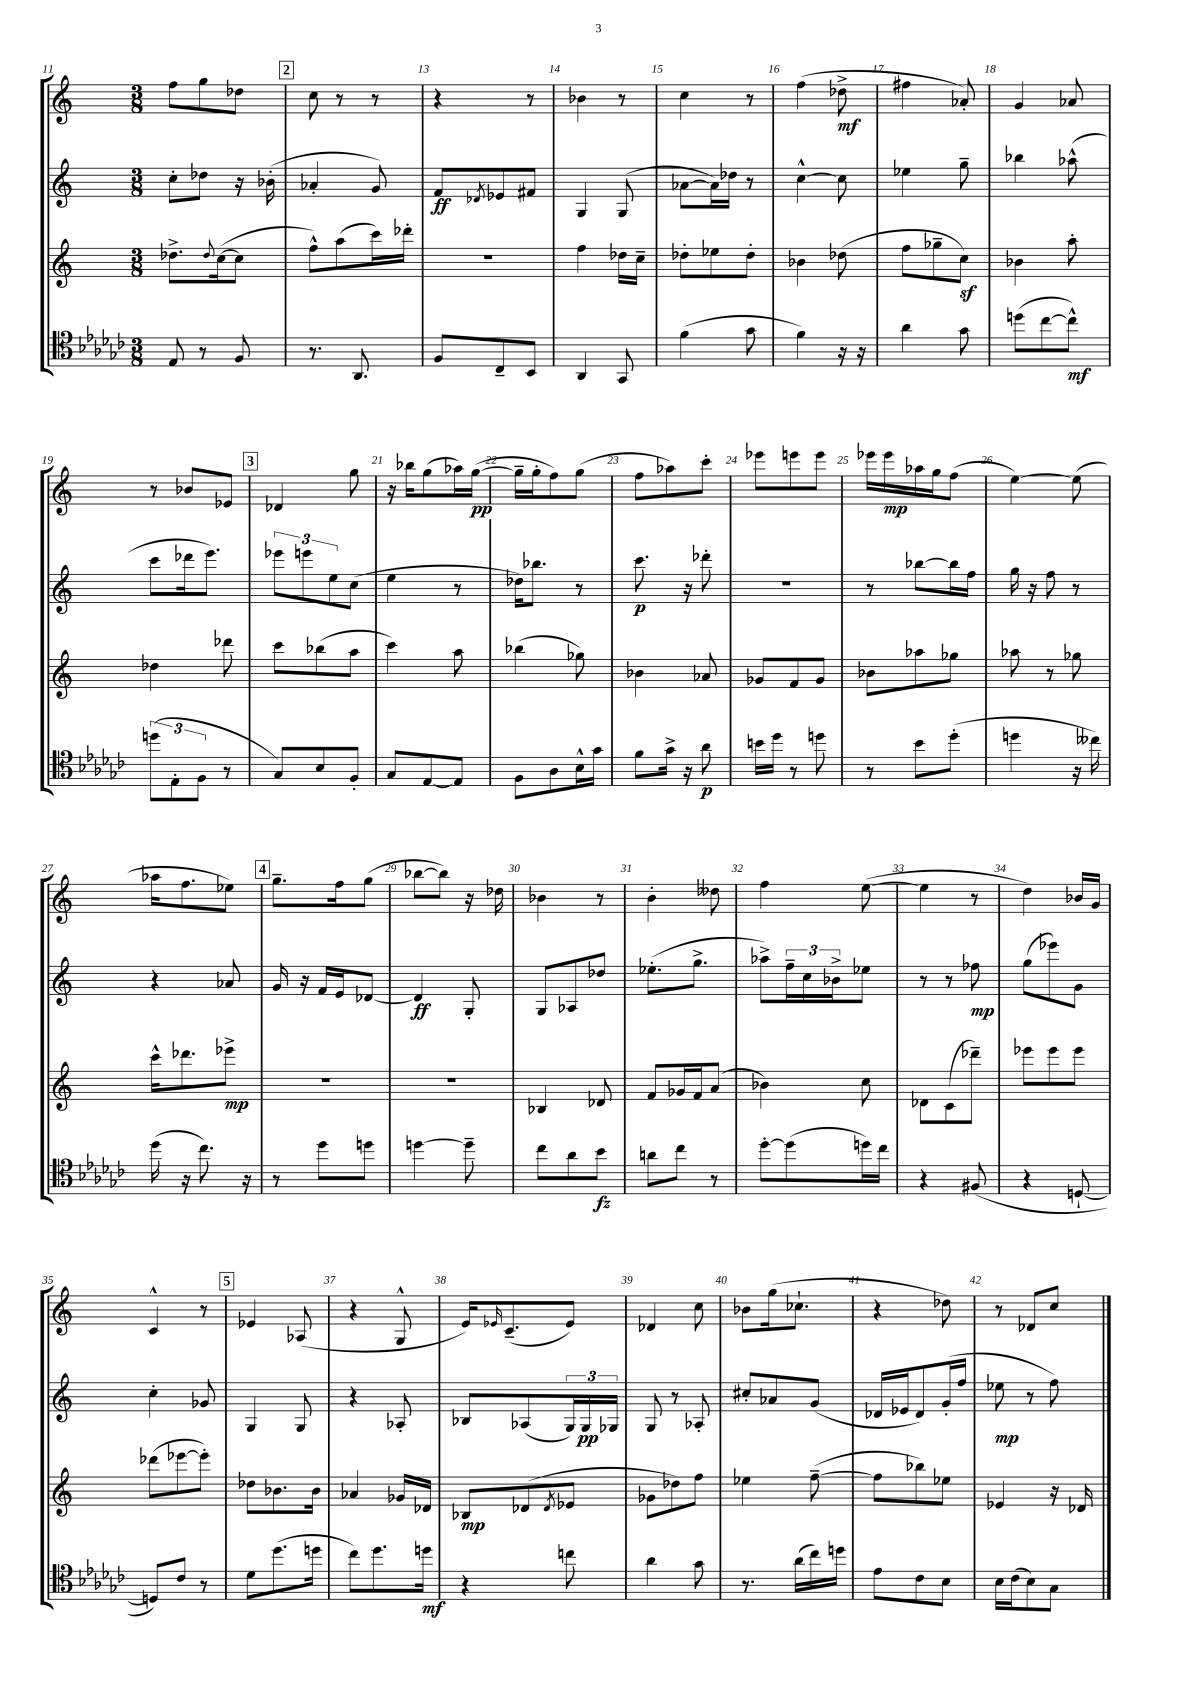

**kern	**dynam	**kern	**dynam	**kern	**dynam	**kern	**dynam
*part4	*part4	*part3	*part3	*part2	*part2	*part1	*part1
*staff4	*staff4	*staff3	*staff3	*staff2	*staff2	*staff1	*staff1
*clefC4	*	*clefG2	*	*clefG2	*	*clefG2	*
*k[b-e-a-d-g-c-]	*	*k[]	*	*k[]	*	*k[]	*
*M3/8	*	*M3/8	*	*M3/8	*	*M3/8	*
=11	=11	=11	=11	=11	=11	=11	=11
8E-/	.	8.dd-X^\L	.	8cc'\L	.	8ff\L	.
8r	.	.	.	8dd-X\J	.	8gg\	.
.	.	8qqdd-/	.	.	.	.	.
.	.	([16cc\k	.	.	.	.	.
8F/	.	8cc\J]	.	16r	.	8dd-X\J	.
.	.	.	.	(16b-X'\	.	.	.
!!LO:REH:place=s1:t=2
=12	=12	=12	=12	=12	=12	=12	=12
8.r	.	8ff^^\L)	.	4a-X'/	.	8cc\	.
.	.	(8aa\	.	.	.	8r	.
8.AA-/	.	.	.	.	.	.	.
.	.	16ccc\L)	.	8g/)	.	8r	.
.	.	16ddd-X'\JJ	.	.	.	.	.
=13	=13	=13	=13	=13	=13	=13	=13
8F/L	.	4.r	.	8f/L	ff	4r	.
.	.	.	.	8qd-X/	.	.	.
8C-~/	.	.	.	8e-X/	.	.	.
8BB-/J	.	.	.	8f#X/J	.	8r	.
=14	=14	=14	=14	=14	=14	=14	=14
4AA-/	.	4ff\	.	4G/	.	4b-X\	.
8GG-/	.	16dd-X\LL	.	(8G/	.	8r	.
.	.	16cc~\JJ	.	.	.	.	.
=15	=15	=15	=15	=15	=15	=15	=15
(4f\	.	8dd-X'\L	.	[8a-X\L	.	4cc\	.
.	.	8ee-X\	.	16a-\L])	.	.	.
.	.	.	.	16dd-X\JJ	.	.	.
8g-\	.	8dd-'\J	.	8r	.	8r	.
=16	=16	=16	=16	=16	=16	=16	=16
4f\)	.	4b-X\	.	[4cc^^\	.	(4ff\	.
16r	.	(8dd-X\	.	8cc\]	.	8dd-X^\	mf
16r	.	.	.	.	.	.	.
=17	=17	=17	=17	=17	=17	=17	=17
4a-\	.	8ff\L	.	4ee-X\	.	4ff#X\	.
.	.	8gg-X~\	.	.	.	.	.
8g-\	.	8ccz\J)	.	8gg~\	.	8a-X'/)	.
=18	=18	=18	=18	=18	=18	=18	=18
(8ddn\L	.	4b-X\	.	4bb-X\	.	4g/	.
[8cc-\	.	.	.	.	.	.	.
8cc-^^\J])	mf	8aa'\	.	(8aa-X^^\	.	8a-X/	.
!!LO:LB:g=z
=19	=19	=19	=19	=19	=19	=19	=19
(12ddn\L	.	4dd-X\	.	8ccc\L	.	8r	.
12E-'\	.	.	.	.	.	.	.
.	.	.	.	16ddd-X\k	.	8b-X/L	.
12F\J	.	.	.	.	.	.	.
.	.	.	.	8.eee\J)	.	.	.
8r	.	8ddd-X\	.	.	.	8e-X/J	.
!!LO:REH:place=s1:t=3
=20	=20	=20	=20	=20	=20	=20	=20
8G-/L)	.	8ccc\L	.	12eee-X\L	.	4d-X/	.
.	.	.	.	12eeen\	.	.	.
8B-/	.	(8bb-X\	.	.	.	.	.
.	.	.	.	12ee\	.	.	.
8F'/J	.	8aa\J	.	(8cc\J	.	8gg\	.
=21	=21	=21	=21	=21	=21	=21	=21
8G-/L	.	4ccc\)	.	4ee\	.	16r	.
.	.	.	.	.	.	16bb-X\KL	.
[8E-/	.	.	.	.	.	(8gg\	.
8E-/J]	.	8aa\	.	8r	.	16aa-X\L)	.
.	.	.	.	.	.	([16gg\JJ	pp
=22	=22	=22	=22	=22	=22	=22	=22
8F\L	.	(4bb-X\	.	16dd-X\KL)	.	16gg~\LL]	.
.	.	.	.	8.bb-X\J	.	16gg'\J	.
8A-\	.	.	.	.	.	8ff\)	.
16B-^^\L	.	8gg-X\)	.	8r	.	(8gg\J	.
16g-\JJ	.	.	.	.	.	.	.
=23	=23	=23	=23	=23	=23	=23	=23
8f\L	.	4b-X\	.	8.ccc\	p	8ff\L	.
16g-^\Jk	.	.	.	.	.	8aa-X\)	.
16r	.	.	.	16r	.	.	.
8a-\	p	8a-X/	.	8ddd-X'\	.	8ccc'\J	.
=24	=24	=24	=24	=24	=24	=24	=24
16bn\LL	.	8g-X/L	.	4.r	.	8eee-X\L	.
16dd-\JJ	.	.	.	.	.	.	.
8r	.	8f/	.	.	.	8eeen\	.
8ddn\	.	8g-/J	.	.	.	8eee\J	.
=25	=25	=25	=25	=25	=25	=25	=25
8r	.	8b-X\L	.	8r	.	16eee-X\LL	.
.	.	.	.	.	.	16eee-\	mp
8b-\L	.	8aa-X\	.	[8bb-X\L	.	16aa-X\	.
.	.	.	.	.	.	16gg\J	.
(8dd-'\J	.	8gg-X\J	.	16bb-\L]	.	(8ff\J	.
.	.	.	.	16ff\JJ	.	.	.
=26	=26	=26	=26	=26	=26	=26	=26
4ddn\	.	8aa-X\	.	16gg\	.	[4ee\)	.
.	.	.	.	16r	.	.	.
.	.	8r	.	8ff\	.	.	.
16r	.	8gg-X\	.	8r	.	(8ee\]	.
16cc--X\)	.	.	.	.	.	.	.
!!LO:LB:g=z
=27	=27	=27	=27	=27	=27	=27	=27
(16dd-\	.	16ccc^^\KL	.	4r	.	16aa-X\KL	.
16r	.	8.ddd-X\	.	.	.	8.ff\	.
8.cc-\)	.	.	.	.	.	.	.
.	.	8eee-X^\J	mp	8a-X/	.	8ee-X\J)	.
16r	.	.	.	.	.	.	.
!!LO:REH:place=s1:t=4
=28	=28	=28	=28	=28	=28	=28	=28
8r	.	4.r	.	16g/	.	8.gg~\L	.
.	.	.	.	16r	.	.	.
8dd-\L	.	.	.	16f/LL	.	.	.
.	.	.	.	16e/J	.	16ff\k	.
8ddn\J	.	.	.	[8d-X/J	.	(8gg\J	.
=29	=29	=29	=29	=29	=29	=29	=29
[4ddn\	.	4.r	.	4d-/]	ff	[8bb-X\L	.
.	.	.	.	.	.	8bb-\J])	.
8dd~\]	.	.	.	8G'/	.	16r	.
.	.	.	.	.	.	16dd-X\	.
=30	=30	=30	=30	=30	=30	=30	=30
8cc-\L	.	4B-X/	.	8G/L	.	4b-X\	.
8a-\	.	.	.	8A-X/	.	.	.
8b-\J	fz	8d-X/	.	8dd-X/J	.	8r	.
=31	=31	=31	=31	=31	=31	=31	=31
8an\L	.	8f/L	.	(8.ee-X'\L	.	4b'\	.
8cc-\J	.	16g-X/L	.	.	.	.	.
.	.	16f/J	.	8.gg^\J	.	.	.
8r	.	(8a/J	.	.	.	8dd--X\	.
=32	=32	=32	=32	=32	=32	=32	=32
[8dd-'\L	.	4b-X\)	.	8aa-X^\L)	.	4ff\	.
(8dd-\]	.	.	.	24ff~\L	.	.	.
.	.	.	.	24cc\	.	.	.
.	.	.	.	24b-X^\J	.	.	.
16ddn\L)	.	8cc\	.	8ee-X\J	.	([8ee\	.
16cc-\JJ	.	.	.	.	.	.	.
=33	=33	=33	=33	=33	=33	=33	=33
4r	.	8d-X\L	.	8r	.	4ee\]	.
.	.	(8c\	.	8r	.	.	.
(8F#X/	.	8ddd-X~\J)	.	8ff-X\	mp	8r	.
=34	=34	=34	=34	=34	=34	=34	=34
4r	.	8eee-X\L	.	(8gg\L	.	4dd\)	.
.	.	8eee-\	.	8eee-X\)	.	.	.
[8Dn`/	.	8eee-\J	.	8g\J	.	16b-X/LL	.
.	.	.	.	.	.	16g/JJ	.
!!LO:LB:g=z
=35	=35	=35	=35	=35	=35	=35	=35
8Dn/L])	.	(8ddd-X\L	.	4cc'\	.	4c^^/	.
8c-/J	.	[8eee-X\	.	.	.	.	.
8r	.	8eee-'\J])	.	8g-X/	.	8r	.
!!LO:REH:place=s1:t=5
=36	=36	=36	=36	=36	=36	=36	=36
8d-\L	.	8dd-X\L	.	4G/	.	4e-X/	.
(8.dd-\	.	8.b-X\	.	.	.	.	.
.	.	.	.	8G/	.	(8A-X/	.
16ddn\Jk	.	16b-\Jk	.	.	.	.	.
=37	=37	=37	=37	=37	=37	=37	=37
8cc-\L)	.	4a-X/	.	4r	.	4r	.
8.dd-\	.	.	.	.	.	.	.
.	.	16g-X/LL	.	8A-X'/	.	8G^^/	.
16ddn\Jk	mf	16d-X/JJ	.	.	.	.	.
=38	=38	=38	=38	=38	=38	=38	=38
4r	.	8B-X/L	mp	8B-X/L	.	16e/KL)	.
.	.	.	.	.	.	16qqe-X/	.
.	.	.	.	.	.	(8.c~/	.
.	.	(8d-X/	.	(8A-X/	.	.	.
.	.	8qd-/	.	.	.	.	.
8ccn\	.	8e-X/J	.	24G/L)	.	8e-/J)	.
.	.	.	.	24G/	pp	.	.
.	.	.	.	24G-X/JJ	.	.	.
=39	=39	=39	=39	=39	=39	=39	=39
4a-\	.	8g-X\L	.	8G/	.	4d-X/	.
.	.	8dd-X\)	.	8r	.	.	.
8g-\	.	8ff\J	.	8A-X'/	.	8cc\	.
=40	=40	=40	=40	=40	=40	=40	=40
8.r	.	4ee-X\	.	8cc#X'/L	.	8b-X\L	.
.	.	.	.	8a-X/	.	(16gg\k	.
(16a-\LL	.	.	.	.	.	8.cc-X`\J	.
16cc-\)	.	([8ff~\	.	(8g/J	.	.	.
16ddn\JJ	.	.	.	.	.	.	.
=41	=41	=41	=41	=41	=41	=41	=41
8e-\L	.	8ff\L]	.	16d-X/LL	.	4r	.
.	.	.	.	16e-X/J	.	.	.
8c-\	.	8bb-X\)	.	8d-/)	.	.	.
8B-\J	.	8ee-X\J	.	(16g'/L	.	8dd-X\)	.
.	.	.	.	16ff/JJ	.	.	.
=42	=42	=42	=42	=42	=42	=42	=42
16B-\LL	.	4e-X/	.	8ee-X\	mp	8r	.
(16c-\J	.	.	.	.	.	.	.
8B-\)	.	.	.	8r	.	8d-X/L	.
8G-\J	.	16r	.	8ff\)	.	8cc/J	.
.	.	16d-X/	.	.	.	.	.
==	==	==	==	==	==	==	==
*-	*-	*-	*-	*-	*-	*-	*-
